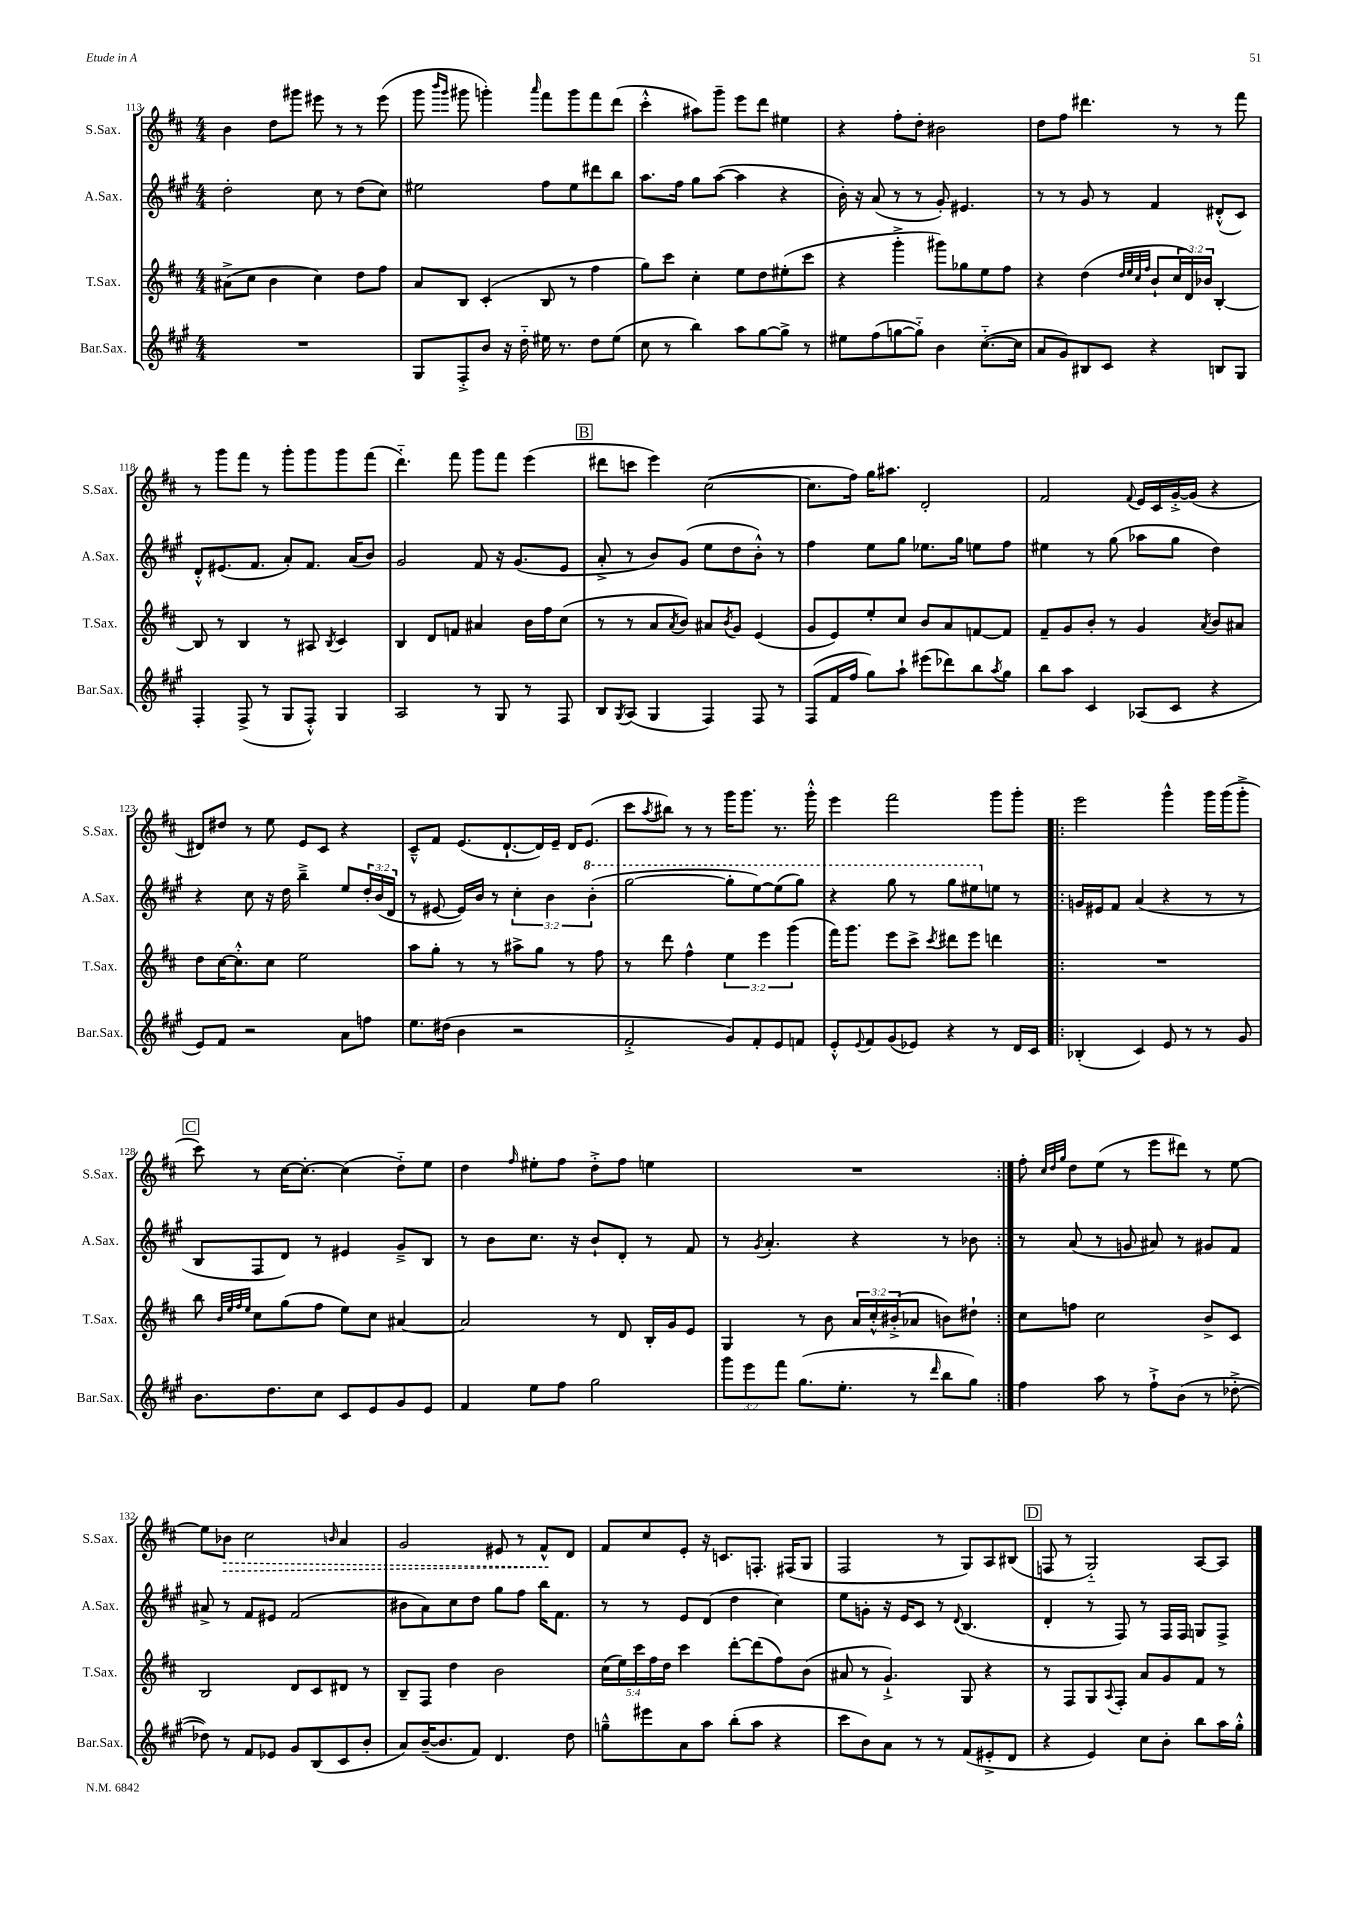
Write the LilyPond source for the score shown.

<<
\new StaffGroup <<
\new Staff = "s0" \with { instrumentName = "S.Sax." shortInstrumentName = "S.Sax." } {
    \clef treble \key d \major \numericTimeSignature \time 4/4
    b'4 d''8 gis'''8 eis'''8 r8 r8 eis'''8( |
    g'''8 \grace { b'''16 g'''16 } gis'''8 g'''4-.) \grace { a'''16 } fis'''8 g'''8 fis'''8 d'''8( |
    cis'''4-.-^ ais''8) g'''8-- e'''8 d'''8 eis''4 |
    r4 fis''8-. d''8-. bis'2 |
    d''8 fis''8 dis'''4. r8 r8 fis'''8 |
    r8 g'''8 fis'''8 r8 g'''8-. g'''8 g'''8 fis'''8( |
    d'''4.-_) fis'''8 g'''8 fis'''8 e'''4( |
    \mark \markup { \box "B" } dis'''8 c'''8 e'''4) cis''2~( |
    cis''8. fis''16) g''16 ais''8. d'2-. |
    fis'2 \appoggiatura { fis'8 } e'16 cis'16 g'16~-.-> g'16( r4 |
    dis'8) dis''8 r8 e''8 e'8 cis'8 r4 |
    cis'8---^ fis'8 e'8.( d'8.~-! d'16) e'16-- d'16 e'8.( |
    cis'''8 \acciaccatura { a''8 } bis''8) r8 r8 g'''16 g'''8. r8. g'''16-.-^ |
    e'''4 fis'''2 g'''8 g'''8-. |
    \repeat volta 2 { e'''2 g'''4-^ g'''16 g'''16( g'''8-.-> |
    \mark \markup { \box "C" } cis'''8) r8 cis''16~ cis''8.~-. cis''4( d''8-_) e''8 |
    d''4 \grace { fis''16 } eis''8-. fis''8 d''8-.-> fis''8 e''4 |
    R1 | }
    fis''8-. \grace { cis''32 d''32 g''32 } d''8 e''8( r8 e'''8 dis'''8) r8 e''8~ |
    e''8 \once \override Hairpin.style = #'dashed-line bes'8\> cis''2 \grace { b'16 } a'4 |
    g'2 eis'8 r8 fis'8-^\! d'8 |
    fis'8 cis''8 e'8-. r16 c'8. f8.-. fis16( g8 |
    fis2 r8 g8) a8 bis8( |
    \mark \markup { \box "D" } f8 r8 g2-_) a8~ a8 \bar "|." |
}
\new Staff = "s1" \with { instrumentName = "A.Sax." shortInstrumentName = "A.Sax." } {
    \clef treble \key a \major \numericTimeSignature \time 4/4 \override Staff.TupletNumber.text = #tuplet-number::calc-fraction-text
    d''2-. cis''8 r8 d''8( cis''8) |
    eis''2 fis''8 eis''8 dis'''8 b''8 |
    a''8. fis''16 gis''8 a''8~( a''4 r4 |
    b'16-.) r16 a'8( r8 r8 gis'8-.) eis'4. |
    r8 r8 gis'8 r8 fis'4 dis'8-.-^( cis'8) |
    d'8-.-^ eis'8.( fis'8. a'8-.) fis'8. a'16( b'8) |
    gis'2 fis'8 r16 gis'8.( e'8 |
    \mark \markup { \box "B" } a'8-.-> r8 b'8) gis'8( e''8 d''8 b'8-.-^) r8 |
    fis''4 e''8 gis''8 ees''8. gis''16 e''8 fis''8 |
    eis''4 r8 gis''8( aes''8 gis''8 d''4) |
    r4 cis''8 r16 d''16 b''4---> e''8 \tuplet 3/2 { d''16-. b'16( d'16 } |
    r8 eis'8~ eis'16) b'16 r8 \tuplet 3/2 { cis''4-. b'4 \ottava #1 b''4-.( } |
    gis'''2~ gis'''8-. e'''8~) e'''8( gis'''8) |
    r4 gis'''8 r8 gis'''8 eis'''8 \ottava #0 e''!8 r8 |
    \repeat volta 2 { g'16 eis'16 fis'8 a'4( r4 r8 r8 |
    \mark \markup { \box "C" } b8 fis8 d'8) r8 eis'4 gis'8---> b8 |
    r8 b'8 cis''8. r16 b'8-! d'8-. r8 fis'8 |
    r8 \acciaccatura { gis'8 } a'4.-. r4 r8 bes'8 | }
    r8 a'8( r8 g'8 ais'8) r8 gis'8 fis'8 |
    ais'8-> r8 fis'8 eis'8 fis'2( |
    bis'8 a'8) cis''8 d''8 gis''8 fis''8 b''16 fis'8. |
    r8 r8 e'8 d'8( d''4 cis''4) |
    e''8 g'8-. r16 e'16 cis'8 r8 \appoggiatura { d'8 } b4.( |
    \mark \markup { \box "D" } d'4-. r8 fis8) r8 fis16 fis16 g8 fis8-> \bar "|." |
}
\new Staff = "s2" \with { instrumentName = "T.Sax." shortInstrumentName = "T.Sax." } {
    \clef treble \key d \major \numericTimeSignature \time 4/4 \override Staff.TupletNumber.text = #tuplet-number::calc-fraction-text
    ais'8->( cis''8 b'4 cis''4) d''8 fis''8 |
    a'8 b8 cis'4-.( b8 r8 fis''4 |
    g''8) cis'''8 cis''4-. e''8 d''8 eis''8-.( cis'''8 |
    r4 g'''4-.-> gis'''8) ges''8 e''8 fis''8 |
    r4 d''4( \grace { d''32 e''32 cis''32 fis''32 } b'8-! \tuplet 3/2 { cis''16 d'16) bes'16 } b4~-. |
    b8 r8 b4 r8 ais8 \acciaccatura { b8 } cis'4 |
    b4 d'8 f'8 ais'4 b'16 fis''16 cis''8( |
    \mark \markup { \box "B" } r8 r8 a'8 \acciaccatura { a'8 } b'8) ais'8 \acciaccatura { b'8 } g'8 e'4( |
    g'8 e'8) e''8-. cis''8 b'8 a'8 f'8~ f'8 |
    fis'8-- g'8 b'8-. r8 g'4 \acciaccatura { a'8 } b'8 ais'8 |
    d''8 cis''16~ cis''8.-.-^ cis''8 e''2 |
    a''8 g''8-. r8 r8 ais''8-> g''8 r8 fis''8 |
    r8 d'''8 fis''4-^ \tuplet 3/2 { e''4 e'''4 g'''4( } |
    fis'''16) g'''8. e'''8 cis'''8-> \acciaccatura { cis'''8 } dis'''8 e'''8 d'''4 |
    \repeat volta 2 { R1 |
    \mark \markup { \box "C" } b''8 \grace { b'32 e''32 fis''32 e''32 } cis''8 g''8( fis''8 e''8) cis''8 ais'4~ |
    ais'2 r8 d'8 b16-. g'16 e'8 |
    g4 r8 b'8 \tuplet 3/2 { a'16 cis''16-.-^ bis'16-.->( } aes'8 b'8) dis''8-! | }
    cis''8 f''8 cis''2 b'8-> cis'8 |
    b2 d'8 cis'8 dis'8 r8 |
    b8-- fis8 d''4 b'2 |
    \tuplet 5/4 { cis''16( e''16) cis'''16 fis''16 d''16 } cis'''4 d'''8~-. d'''8( fis''8) b'8( |
    ais'8 r8 g'4.-!->) g8 r4 |
    \mark \markup { \box "D" } r8 fis8 g8 \appoggiatura { a8 } fis8-. a'8 g'8 fis'8 r8 \bar "|." |
}
\new Staff = "s3" \with { instrumentName = "Bar.Sax." shortInstrumentName = "Bar.Sax." } {
    \clef treble \key a \major \numericTimeSignature \time 4/4 \override Staff.TupletNumber.text = #tuplet-number::calc-fraction-text
    R1 |
    gis8 fis8-.-> b'8 r16 d''16-_ eis''16 r8. d''8 eis''8( |
    cis''8 r8 b''4) a''8 gis''8~ gis''8-> r8 |
    eis''8 fis''8( g''8~ g''8-_) b'4 cis''8.~-_( cis''16 |
    a'8 gis'8) bis8 cis'8 r4 b8 gis8 |
    fis4-. fis8->( r8 gis8 fis8-.-^) gis4 |
    a2 r8 gis8 r8 fis8 |
    \mark \markup { \box "B" } b8 \acciaccatura { gis8 } a8( gis4 fis4) fis8 r8 |
    fis8( fis'16 fis''16 gis''8) a''8-! eis'''8( des'''8) b''8 \acciaccatura { a''8 } gis''8 |
    b''8 a''8 cis'4 aes8( cis'8 r4 |
    e'8) fis'8 r2 a'8 f''8 |
    e''8. dis''16( b'4 r2 |
    fis'2-.-> gis'8) fis'8-. e'8 f'8 |
    e'8-.-^ \appoggiatura { e'8 } fis'8 gis'8( ees'8) r4 r8 d'16 cis'16 |
    \repeat volta 2 { bes4-.( cis'4) e'8 r8 r8 gis'8 |
    \mark \markup { \box "C" } b'8. d''8. cis''8 cis'8 e'8 gis'8 e'8 |
    fis'4 e''8 fis''8 gis''2 |
    \tuplet 3/2 { gis'''8 e'''8 fis'''8 } gis''8.( e''8.-. r8 \grace { d'''16 } b''8 gis''8) | }
    fis''4 a''8 r8 fis''8-!-> b'8( r8 des''8~-.-> |
    des''8) r8 fis'8 ees'8 gis'8 b8( cis'8 b'8-. |
    a'8) b'16~--( b'8. fis'8) d'4. d''8 |
    g''8---^ eis'''8 a'8 a''8 b''8-.( a''8 r4 |
    cis'''8 b'8) a'8 r8 r8 fis'8( eis'8-.-> d'8 |
    \mark \markup { \box "D" } r4 e'4) cis''8 b'8-. b''8 a''16 gis''16-.-^ \bar "|." |
}
>>
>>
\layout { \context { \Score currentBarNumber = #113 } }
